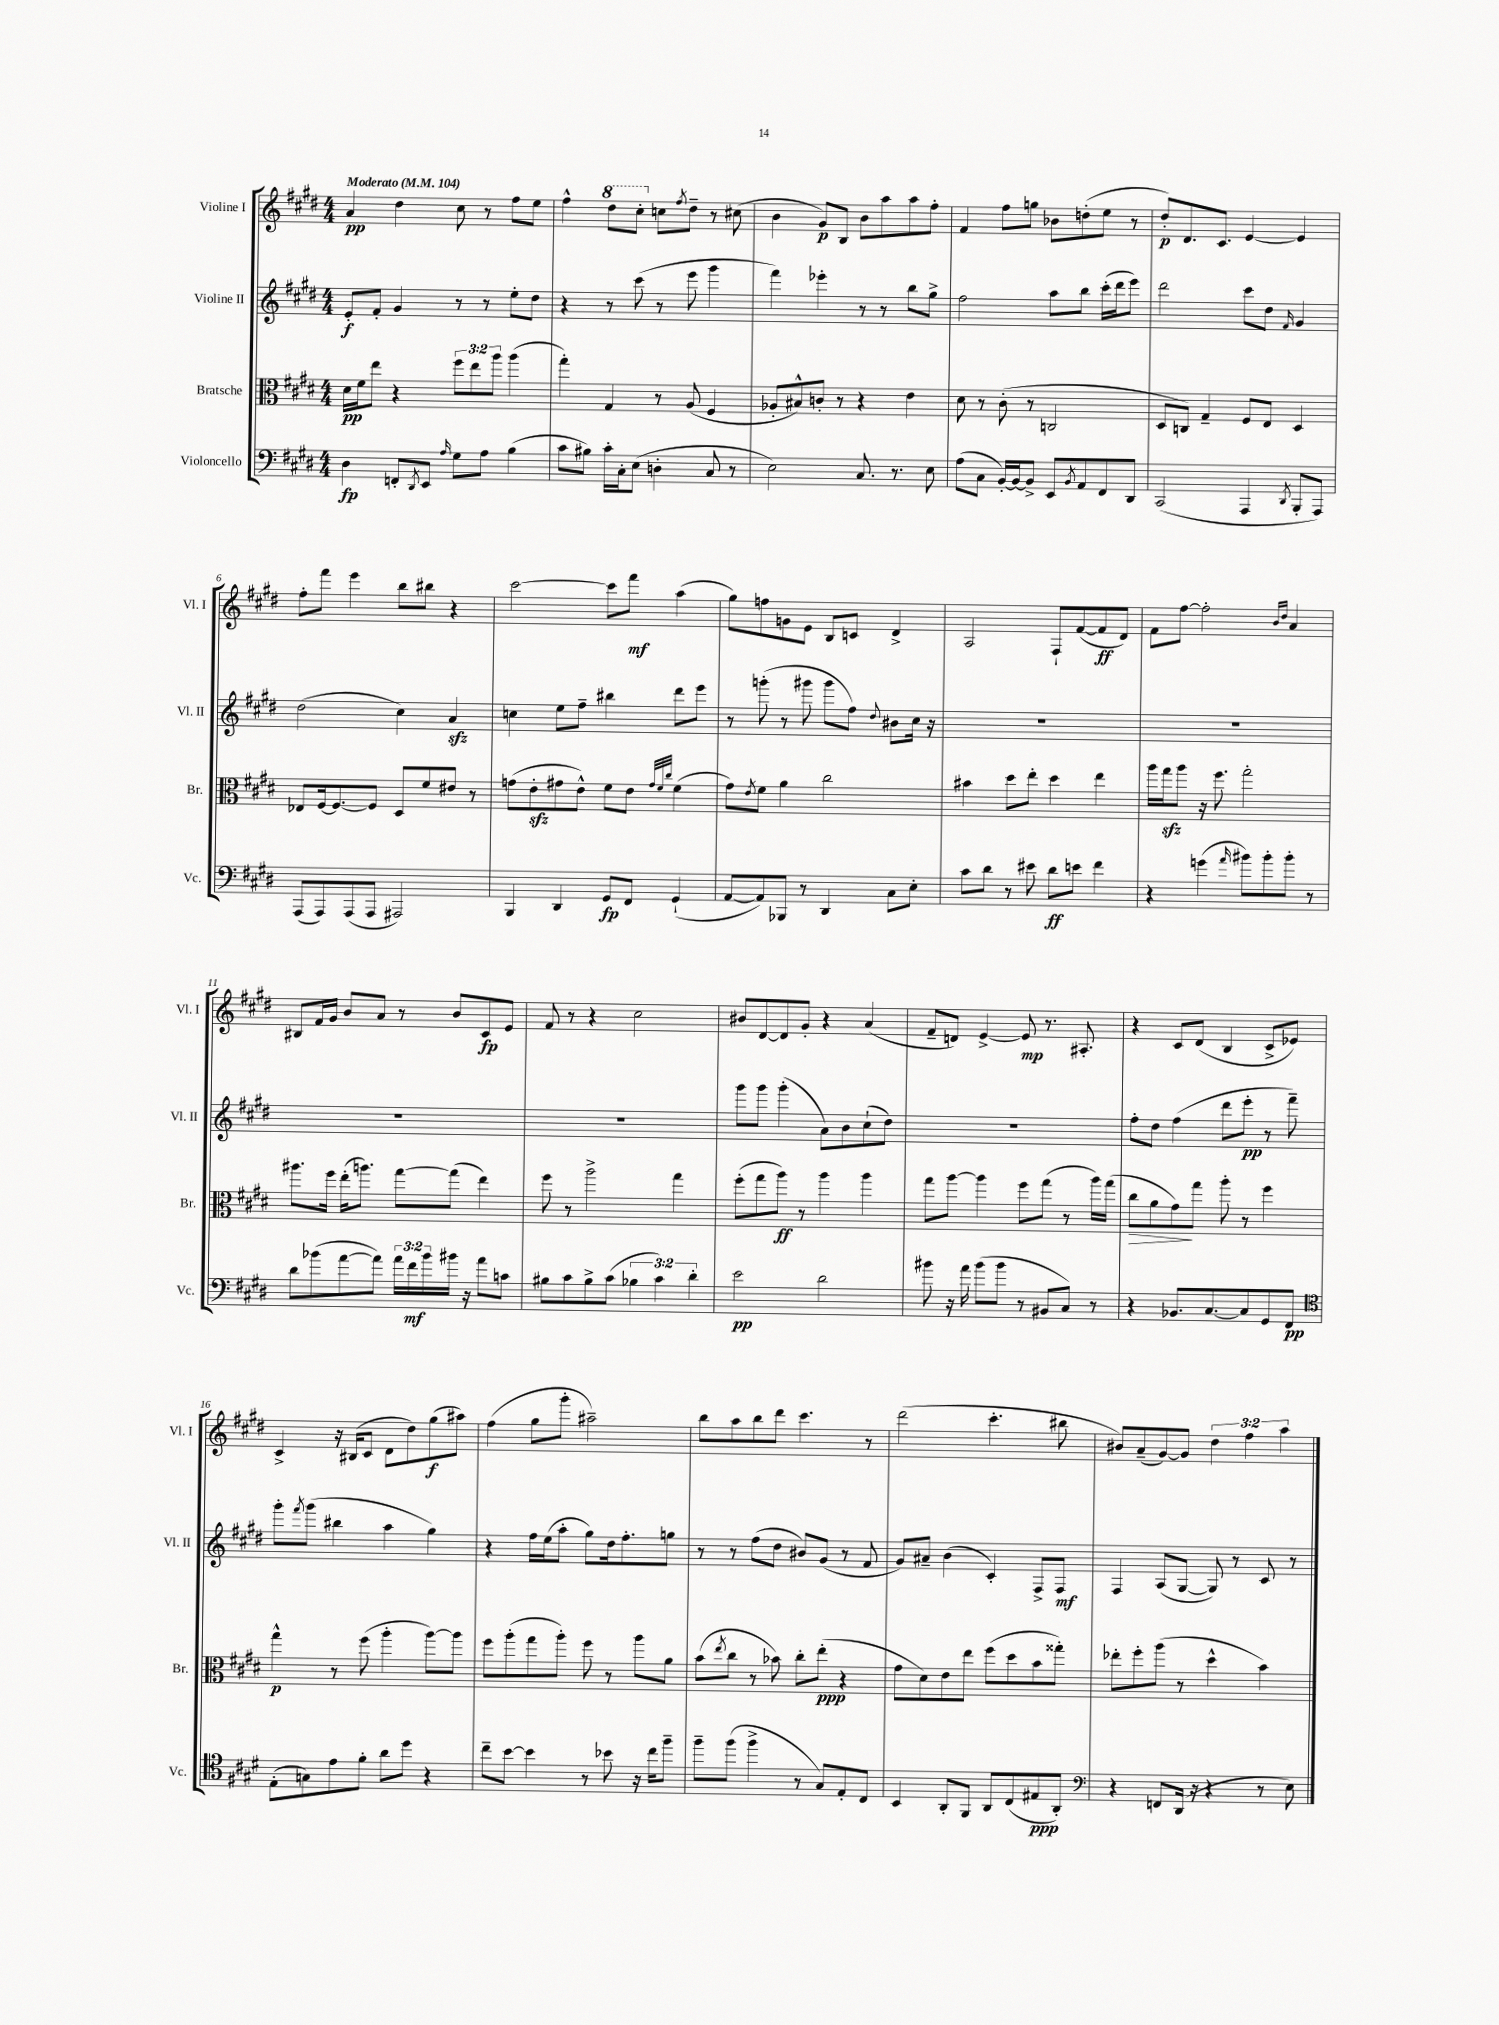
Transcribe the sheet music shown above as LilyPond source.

<<
\new StaffGroup <<
\new Staff = "s0" \with { instrumentName = "Violine I" shortInstrumentName = "Vl. I" } {
    \clef treble \key e \major \numericTimeSignature \time 4/4 \override Staff.TupletNumber.text = #tuplet-number::calc-fraction-text \tempo "Moderato" 4 = 104
    a'4\pp dis''4 cis''8 r8 fis''8 e''8 |
    fis''4-^ \ottava #1 dis'''8 cis'''8-. \ottava #0 c''8 \acciaccatura { fis''8 } dis''8-- r8 cis''8( |
    b'4 gis'8\p) b8 b'8 a''8 a''8 fis''8-. |
    fis'4 fis''8 g''8 bes'8 d''8-.( e''8 r8 |
    dis''8-.\p) dis'8. cis'8. e'4~ e'4 |
    fis''8-. fis'''8 e'''4 b''8 bis''8 r4 |
    cis'''2~ cis'''8 fis'''8\mf a''4( |
    gis''8) f''8 g'8 e'8 b8 c'8 dis'4-> |
    a2 fis8-! fis'8~( fis'8\ff dis'8) |
    fis'8 fis''8~ fis''2-. \grace { b'16 dis''16 } a'4 |
    bis8 fis'16 gis'16 b'8 a'8 r8 b'8 cis'8\fp e'8 |
    fis'8 r8 r4 cis''2 |
    bis'8 dis'8~ dis'8 gis'8-. r4 a'4( |
    fis'8-- d'8) e'4~-> e'8\mp r8. ais8.-. |
    r4 cis'8 dis'8( b4 cis'8-> ees'8) |
    cis'4-> r16 bis16( cis'8 dis'8 dis''8) gis''8\f( ais''8) |
    fis''4( gis''8 gis'''8-. ais''2--) |
    b''8 a''8 b''8 dis'''8 cis'''4. r8 |
    dis'''2( cis'''4.-. bis''8 |
    bis'8) a'8--( gis'8~) gis'8 \tuplet 3/2 { dis''4 fis''4 a''4 } \bar "|." |
}
\new Staff = "s1" \with { instrumentName = "Violine II" shortInstrumentName = "Vl. II" } {
    \clef treble \key e \major \numericTimeSignature \time 4/4
    e'8-.\f fis'8-. gis'4 r8 r8 e''8-. dis''8 |
    r4 r8 cis'''8( r8 e'''8 gis'''4 |
    fis'''4) ees'''4-. r8 r8 b''8 gis''8-> |
    fis''2 a''8 b''8 cis'''16-.( dis'''16 e'''8) |
    dis'''2 cis'''8 dis''8 \grace { fis'16 } gis'4 |
    dis''2( cis''4) a'4\sfz |
    c''4 e''8 fis''8-- bis''4 dis'''8 e'''8 |
    r8 g'''8-.( r8 gis'''8 gis'''8 fis''8) \appoggiatura { dis''8 } bis'8 cis''16 r16 |
    R1 |
    R1 |
    R1 |
    R1 |
    gis'''8 gis'''8 gis'''4-.( a'8) b'8 cis''8-!( dis''8) |
    R1 |
    fis''8-. dis''8 fis''4( dis'''8 e'''8-.\pp r8 fis'''8--) |
    gis'''8-. \acciaccatura { fis'''8 } gis'''8( bis''4 a''4 gis''4) |
    r4 fis''16 e''16( a''8-. gis''8) dis''16 fis''8.-. g''8 |
    r8 r8 fis''8( dis''8 bis'8) gis'8( r8 fis'8 |
    gis'8) ais'8-- b'4( cis'4-.) fis8-> fis8\mf |
    fis4 a8( gis8~ gis8) r8 cis'8 r8 \bar "|." |
}
\new Staff = "s2" \with { instrumentName = "Bratsche" shortInstrumentName = "Br." } {
    \clef alto \key e \major \numericTimeSignature \time 4/4 \override Staff.TupletNumber.text = #tuplet-number::calc-fraction-text
    dis'16\pp fis'16 e''8 r4 \tuplet 3/2 { fis''8 e''8 a''8 } a''4( |
    gis''4-.) gis4 r8 a8( fis4 |
    aes8-. bis8-^) c'8-. r8 r4 e'4 |
    dis'8 r8 cis'8-.( r8 c2 |
    dis8 c8) gis4-- fis8 e8 dis4 |
    ees8 fis16~ fis8.~ fis8 dis8 fis'8 eis'8 r8 |
    g'8( e'8-.\sfz gis'8 e'8-^) fis'8 e'8 \grace { gis'32 fis'32 cis''32 } fis'4( |
    gis'8) \acciaccatura { e'8 } fis'8 a'4 cis''2 |
    bis'4 dis''8 e''8-. dis''4 e''4 |
    a''16 gis''16\sfz a''8 r16 fis''8. gis''2-. |
    ais''8. fis''16 e''16-.( a''8.) gis''8~ gis''8( e''4) |
    fis''8 r8 a''2-> gis''4 |
    fis''8-.( gis''8 a''8\ff) r8 a''4 a''4 |
    gis''8 a''8~ a''4 fis''8 gis''8( r8 a''16) gis''16( |
    cis''8\> a'8 gis'8\!) gis''8 a''8-. r8 fis''4 |
    gis''4-^\p r8 fis''8( a''4-. a''8~) a''8 |
    fis''8 a''8-.( gis''8 a''8-.) fis''8 r8 a''8 a'8 |
    b'8( \acciaccatura { e''8 } cis''8 r8 bes'8) cis''8-. e''8-.\ppp( r4 |
    gis'8 dis'8) e'8 e''8 fis''8( dis''8 b'8 gisis''8-.) |
    ees''8-. fis''8-. a''8( r8 dis''4-^ b'4) \bar "|." |
}
\new Staff = "s3" \with { instrumentName = "Violoncello" shortInstrumentName = "Vc." } {
    \clef bass \key e \major \numericTimeSignature \time 4/4 \override Staff.TupletNumber.text = #tuplet-number::calc-fraction-text
    dis4\fp f,8-. \acciaccatura { dis,8 } e,8 \grace { a16 } gis8 a8 b4( |
    cis'8 bis8) cis'16-. cis16-. e8( d4-. cis8 r8 |
    e2) cis8. r8. e8 |
    a8( cis8 b,16~-.) b,16~ b,8-> e,8 \acciaccatura { b,8 } a,8 fis,8 dis,8 |
    cis,2( a,,4 \acciaccatura { dis,8 } b,,8-. a,,8) |
    a,,8( a,,8) a,,8( a,,8 ais,,2) |
    b,,4 dis,4 gis,8\fp fis,8 gis,4-!( |
    a,8~ a,8) bes,,8 r8 dis,4 cis8 e8-. |
    cis'8 dis'8 r8 eis'8 dis'8\ff e'8 fis'4 |
    r4 g'4( \grace { a'16 } bis'8) bis'8-. bis'8-. r8 |
    dis'8 bes'8( a'8~ a'8) \tuplet 3/2 { a'16 fis'16\mf bes'16 } bis'16 r16 a'8 c'8 |
    bis8 cis'8 bis8-> cis'8( \tuplet 3/2 { bes4 cis'4) dis'4-. } |
    e'2\pp dis'2 |
    bis'8 r16 a'16 bis'8( bis'8 r8 bis,8 cis8) r8 |
    r4 bes,8. cis8.~ cis8 gis,8 fis,8\pp |
    \clef tenor e8-.( g8) e'8 fis'8-. a'8 dis''8 r4 |
    cis''8-- b'8~ b'4 r8 bes'8 r16 cis''16 fis''8-- |
    fis''8-- fis''8( fis''4-> r8 gis8) e8-. cis8 |
    b,4 a,8-. fis,8 a,8 cis8( eis8\ppp a,8-.) |
    \clef bass r4 f,8 dis,16( r16 r4 r8 e8) \bar "|." |
}
>>
>>
